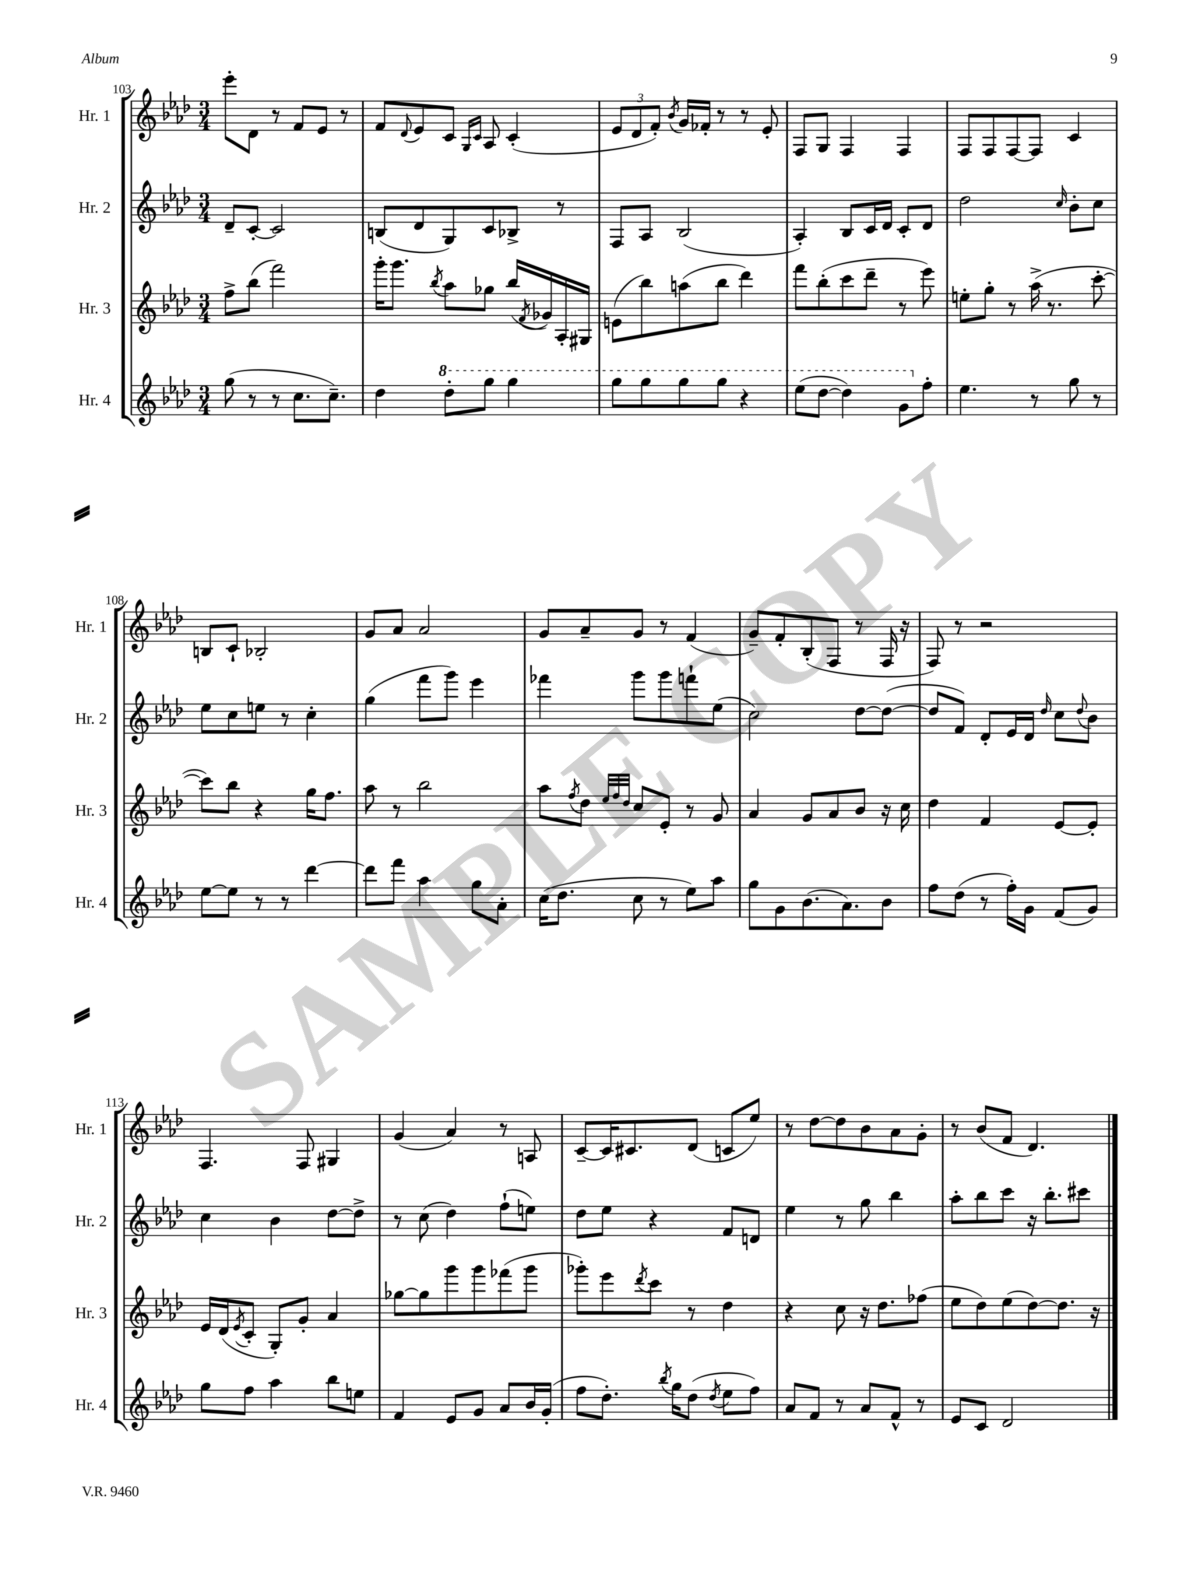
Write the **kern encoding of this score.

**kern	**kern	**kern	**kern
*part4	*part3	*part2	*part1
*staff4	*staff3	*staff2	*staff1
*I"Hr. 4	*I"Hr. 3	*I"Hr. 2	*I"Hr. 1
*I'Hr. 4	*I'Hr. 3	*I'Hr. 2	*I'Hr. 1
*clefG2	*clefG2	*clefG2	*clefG2
*k[b-e-a-d-]	*k[b-e-a-d-]	*k[b-e-a-d-]	*k[b-e-a-d-]
*M3/4	*M3/4	*M3/4	*M3/4
=103	=103	=103	=103
(8gg\	8ff^\L	8d-~/L	8eee-'\L
8r	(8bb-\J	[8c'/J	8d-\J
8r	2fff\)	2c/]	8r
8.cc\L	.	.	8f/L
.	.	.	8e-/J
8.cc~\J)	.	.	.
.	.	.	8r
=104	=104	=104	=104
4dd-\	16ggg'\KL	(8Bn/L	8f/L
.	8.ggg\J	.	.
.	.	.	8qqd-/
.	.	8d-/	8e-/
.	8qbb-/	.	.
*8va	*	*	*
8ddd-'\L	8aa-\L	8G/)	8c/J
.	.	.	16qqG/LL
.	.	.	16qqc/JJ
8ggg\J	8gg-X\J	8c/	8A-/
4ggg\	(16bb-/LL	8B-X^/J	(4c'/
.	8qf/	.	.
.	16g-X/)	.	.
.	16A-'/	8r	.
.	16G#X/JJ	.	.
=105	=105	=105	=105
8ggg\L	(8en\L	8F/L	12e-/L
.	.	.	12d-/
8ggg\	8bb-\)	8A-/J	.
.	.	.	12f'/J)
.	.	.	8qb-/
8ggg\	(8aan\	(2B-/	16g/LL
.	.	.	16f-X'/JJ
8ggg\J	8bb-\J	.	8r
4r	4ddd-\)	.	8r
.	.	.	8e-'/
=106	=106	=106	=106
(8eee-\L	8fff\L	4A-'/)	8F/L
[8ddd-\J	(8bb-'\	.	8G/J
4ddd-\])	8ccc\	8B-/L	4F/
.	8ddd-~\J	16c/L	.
.	.	16d-/JJ	.
8gg\L	8r	8c'/L	4F/
*X8va	*	*	*
8ff'\J	8eee-\)	8d-/J	.
=107	=107	=107	=107
4.ee-\	8een'\L	2dd-\	8F/L
.	8gg'\J	.	8F/
.	8r	.	[8F/
8r	(16aa-^\	.	8F/J]
.	8.r	.	.
.	.	16qqcc/	.
8gg\	.	8b-'\L	4c/
8r	[8ccc'\	8cc\J	.
!!LO:LB:g=z
=108	=108	=108	=108
[8ee-\L	8ccc\L])	8ee-\L	8Bn/L
8ee-\J]	8bb-\J	8cc\	8c`/J
8r	4r	8een\J	2B-X'/
8r	.	8r	.
[4ddd-\	16gg\KL	4cc'\	.
.	8.ff\J	.	.
=109	=109	=109	=109
8ddd-\L]	8aa-\	(4gg\	8g/L
8fff\J	8r	.	8a-/J
4aa-\	2bb-\	8fff\L	2a-/
.	.	8ggg\J)	.
8gg\L	.	4eee-\	.
8a-'\J	.	.	.
=110	=110	=110	=110
(16cc\KL	8aa-\L	4fff-X\	8g/L
8.dd-\J	.	.	.
.	8qff/	.	.
.	8dd-\J	.	8a-~/
.	32qqee-/LLL	.	.
.	32qqff/	.	.
.	32qqdd-/JJJ	.	.
8cc\	8cc/L	8ggg\L	8g/J
8r	8e-'/J	8ggg\	8r
8ee-\L)	8r	8fffn`\	(4f/
8aa-\J	8g/	(8ee-\J	.
=111	=111	=111	=111
8gg\L	4a-/	2cc\)	8g~/L)
8g\	.	.	8f'/
(8.b-\	8g/L	.	(8B-'/
.	8a-/	.	8F/J
8.a-\)	.	.	.
.	8b-/J	[8dd-\L	8r
8b-\J	16r	(8dd-\J_	16F/
.	16cc\	.	16r
=112	=112	=112	=112
8ff\L	4dd-\	8dd-/L]	8F/)
(8dd-\J	.	8f/J)	8r
8r	4f/	8d-'/L	2r
16ff'\LL)	.	16e-/L	.
16g\JJ	.	16d-/JJ	.
.	.	16qqdd-/	.
(8f/L	[8e-/L	8cc\L	.
.	.	8qqdd-/	.
8g/J)	8e-'/J]	8b-\J	.
!!LO:LB:g=z
=113	=113	=113	=113
8gg\L	16e-/LL	4cc\	4.F/
.	(16d-/J	.	.
.	8qe-/	.	.
8ff\J	8c'/J	.	.
4aa-\	8G'/L)	4b-\	.
.	8g'/J	.	8F/
8bb-\L	4a-/	[8dd-\L	4G#X/
8een\J	.	8dd-^\J]	.
=114	=114	=114	=114
4f/	[8gg-X\L	8r	(4g/
.	8gg-\]	(8cc\	.
8e-/L	8ggg\	4dd-\)	4a-/)
8g/J	8ggg\	.	.
8a-/L	(8fff-X\	(8ff`\L	8r
16b-/L	8ggg\J	8een\J)	8An/
(16g'/JJ	.	.	.
=115	=115	=115	=115
8ff\L	8ggg-X'\L)	8dd-\L	[8c~/L
8.dd-'\J)	8eee-\	8ee-\J	16c/K]
.	.	.	8.c#X/
.	8qddd-/	.	.
.	8ccc\J	4r	.
8qbb-/	.	.	.
16gg\KL	.	.	.
(8dd-\J	8r	.	(8d-/J
8qdd-/	.	.	.
8ee-\L	4dd-\	8f/L	8cn/L
8ff\J)	.	8dn/J	8ee-/J)
=116	=116	=116	=116
8a-/L	4r	4ee-\	8r
8f/J	.	.	[8dd-\L
8r	8cc\	8r	8dd-\]
8a-/L	16r	8gg\	8b-\
.	8.dd-\L	.	.
8f^^/J	.	4bb-\	8a-\
8r	(8ff-X\J	.	8g'\J
=117	=117	=117	=117
8e-/L	8ee-\L	8aa-'\L	8r
8c/J	8dd-\)	8bb-\	(8b-/L
2d-/	(8ee-\	8ccc\J	8f/J
.	[8dd-\)	16r	4.d-/)
.	.	8.bb-'\L	.
.	8.dd-\J]	.	.
.	.	8ccc#X\J	.
.	16r	.	.
==	==	==	==
*-	*-	*-	*-
